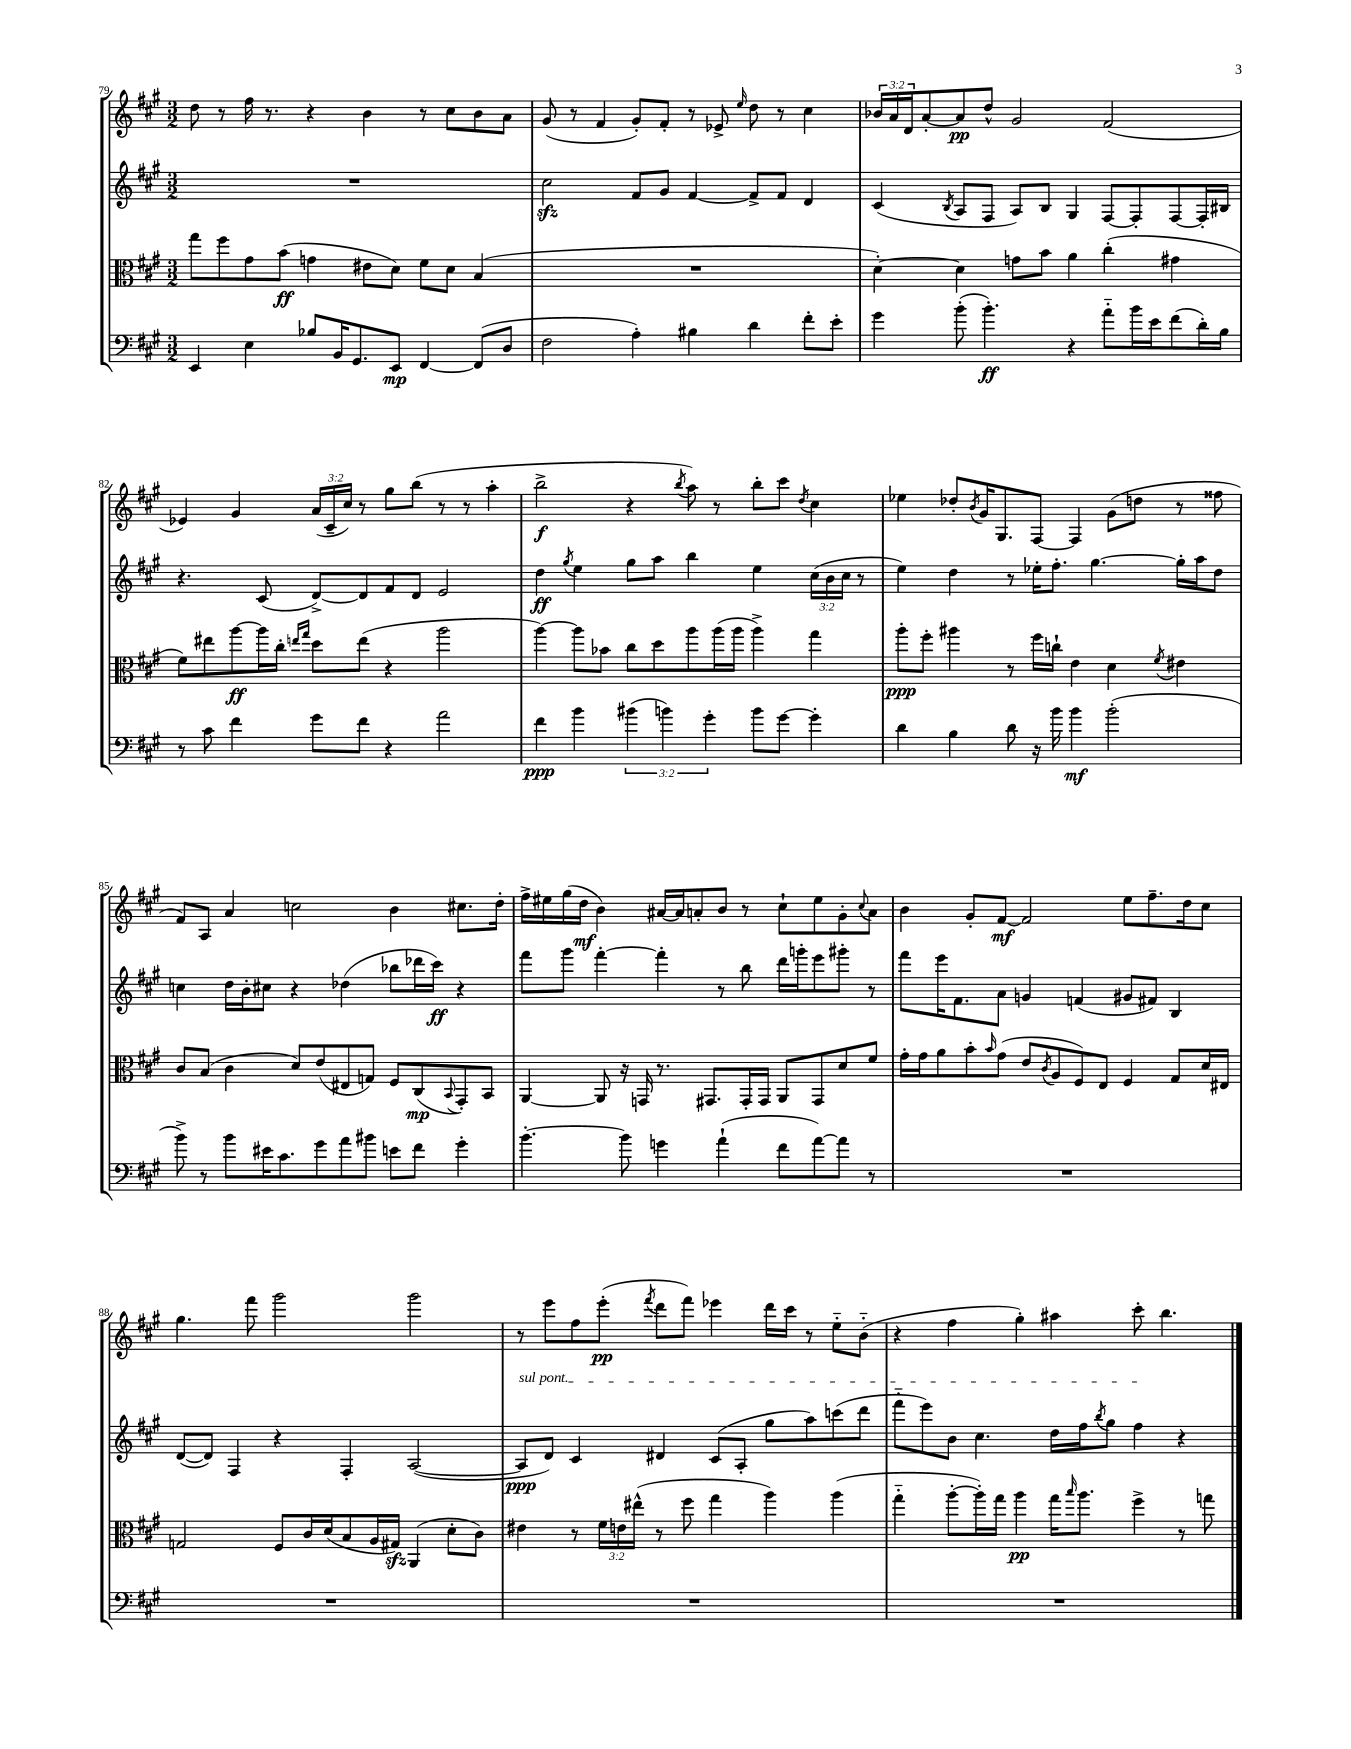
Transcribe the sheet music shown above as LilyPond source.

<<
\new StaffGroup <<
\new Staff = "s0" {
    \clef treble \key a \major \numericTimeSignature \time 3/2 \override Staff.TupletNumber.text = #tuplet-number::calc-fraction-text
    d''8 r8 fis''16 r8. r4 b'4 r8 cis''8 b'8 a'8 |
    gis'8( r8 fis'4 gis'8-.) fis'8-. r8 ees'8-> \grace { e''16 } d''8 r8 cis''4 |
    \tuplet 3/2 { bes'16 a'16 d'16 } a'8~-. a'8\pp d''8-^ gis'2 fis'2( |
    ees'4) gis'4 \tuplet 3/2 { a'16( cis'16-- cis''16) } r8 gis''8 b''8( r8 r8 a''4-. |
    b''2->\f r4 \acciaccatura { b''8 } a''8) r8 b''8-. cis'''8 \acciaccatura { d''8 } cis''4 |
    ees''4 des''8-. \acciaccatura { b'8 } gis'16 gis8. fis8~ fis4 gis'8( d''8 r8 fisis''8 |
    fis'8) a8 a'4 c''2 b'4 cis''8. d''16-. |
    fis''16-> eis''16 gis''16( d''16\mf b'4) ais'16~ ais'16 a'8-. b'8 r8 cis''8-! eis''8 gis'8-. \appoggiatura { cis''8 } a'8 |
    b'4 gis'8-. fis'8~\mf fis'2 e''8 fis''8.-- d''16 cis''8 |
    gis''4. fis'''8 gis'''2 gis'''2 |
    r8 e'''8 fis''8 e'''8-.\pp( \acciaccatura { fis'''8 } d'''8 fis'''8) ees'''4 d'''16 cis'''16 r8 e''8-_ b'8-_( |
    r4 fis''4 gis''4-.) ais''4 cis'''8-. b''4. \bar "|." |
}
\new Staff = "s1" {
    \clef treble \key a \major \numericTimeSignature \time 3/2 \override Staff.TupletNumber.text = #tuplet-number::calc-fraction-text
    R1. |
    cis''2\sfz fis'8 gis'8 fis'4~ fis'8-> fis'8 d'4 |
    cis'4( \acciaccatura { b8 } a8 fis8 a8) b8 gis4 fis8~ fis8-. fis8~ fis16-. bis16 |
    r4. cis'8( d'8~->) d'8 fis'8 d'8 e'2 |
    d''4\ff \acciaccatura { gis''8 } e''4 gis''8 a''8 b''4 e''4 \tuplet 3/2 { cis''16( b'16 cis''16 } r8 |
    e''4) d''4 r8 ees''16-. fis''8.-. gis''4.~ gis''16-. a''16 d''8 |
    c''4 d''16 b'16-. cis''8 r4 des''4( bes''8 des'''16 cis'''16\ff) r4 |
    fis'''8 gis'''8 fis'''4~-. fis'''4-. r8 b''8 d'''16 g'''16-. e'''8 gis'''8-. r8 |
    fis'''8 e'''16 fis'8. a'8 g'4 f'4( gis'8 fis'8) b4 |
    d'8~( d'8) fis4 r4 fis4-. a2~( |
    \once \override TextSpanner.bound-details.left.text = \markup { \italic "sul pont." } a8\ppp\startTextSpan d'8) cis'4 dis'4 cis'8( a8-. gis''8 a''8) c'''8( d'''8 |
    fis'''8-_ e'''8) b'8 cis''4. d''16 fis''16 \acciaccatura { b''8 } gis''8 fis''4\stopTextSpan r4 \bar "|." |
}
\new Staff = "s2" {
    \clef alto \key a \major \numericTimeSignature \time 3/2 \override Staff.TupletNumber.text = #tuplet-number::calc-fraction-text
    gis''8 fis''8 gis'8 b'8\ff( g'4 eis'8 d'8) fis'8 d'8 b4( |
    R1. |
    d'4~-.) d'4 g'8 b'8 a'4 cis''4-.( gis'4 |
    fis'8) eis''8 a''8~\ff a''16 cis''16-. \grace { e''16 gis''16 } d''8 e''8( r4 a''2 |
    a''4~) a''8 bes'8 cis''8 d''8 a''8 a''16( a''16 a''4->) gis''4 |
    a''8-.\ppp fis''8-. ais''4 r8 fis''16 c''16-! e'4 d'4 \acciaccatura { fis'8 } eis'4 |
    cis'8 b8( cis'4 d'8) e'8( eis8 g8) fis8 cis8\mp( \appoggiatura { b,8 } gis,8-.) b,8 |
    a,4~ a,8 r16 g,16 r8. gis,8. gis,16-. gis,16 a,8 gis,8 d'8 fis'8 |
    gis'16-. gis'16 a'8 b'8-. \grace { b'16 } gis'8( e'8 \acciaccatura { cis'8 } a8 fis8) e8 fis4 gis8 d'16 eis16 |
    g2 fis8 cis'16 d'16( b8 a16 gis16\sfz) a,4( d'8-. cis'8) |
    eis'4 r8 \tuplet 3/2 { fis'16 e'16 eis''16-^( } r8 fis''8 gis''4 a''4) a''4( |
    gis''4-_ a''8~-. a''16-.) gis''16 a''4\pp gis''16 \grace { b''16 } a''8. fis''4-> r8 g''8 \bar "|." |
}
\new Staff = "s3" {
    \clef bass \key a \major \numericTimeSignature \time 3/2 \override Staff.TupletNumber.text = #tuplet-number::calc-fraction-text
    e,4 e4 bes8 b,16 gis,8. e,8\mp fis,4~ fis,8( d8 |
    fis2 a4-.) bis4 d'4 fis'8-. e'8-. |
    gis'4 b'8-.( b'4.-.\ff) r4 a'8-_ b'16 e'16 fis'8( d'16-.) b16 |
    r8 cis'8 fis'4 gis'8 fis'8 r4 a'2 |
    fis'4\ppp b'4 \tuplet 3/2 { bis'4( b'4) gis'4-. } b'8 gis'8~ gis'4-. |
    d'4 b4 d'8 r16 b'16 b'4\mf b'2-.( |
    b'8->) r8 b'8 eis'16 cis'8. gis'8 a'8 bis'8 e'8 fis'8 gis'4-. |
    b'4.~-. b'8 g'4 a'4-!( fis'8 a'8~) a'8 r8 |
    R1. |
    R1. |
    R1. |
    R1. \bar "|." |
}
>>
>>
\layout { \context { \Score currentBarNumber = #79 } }
